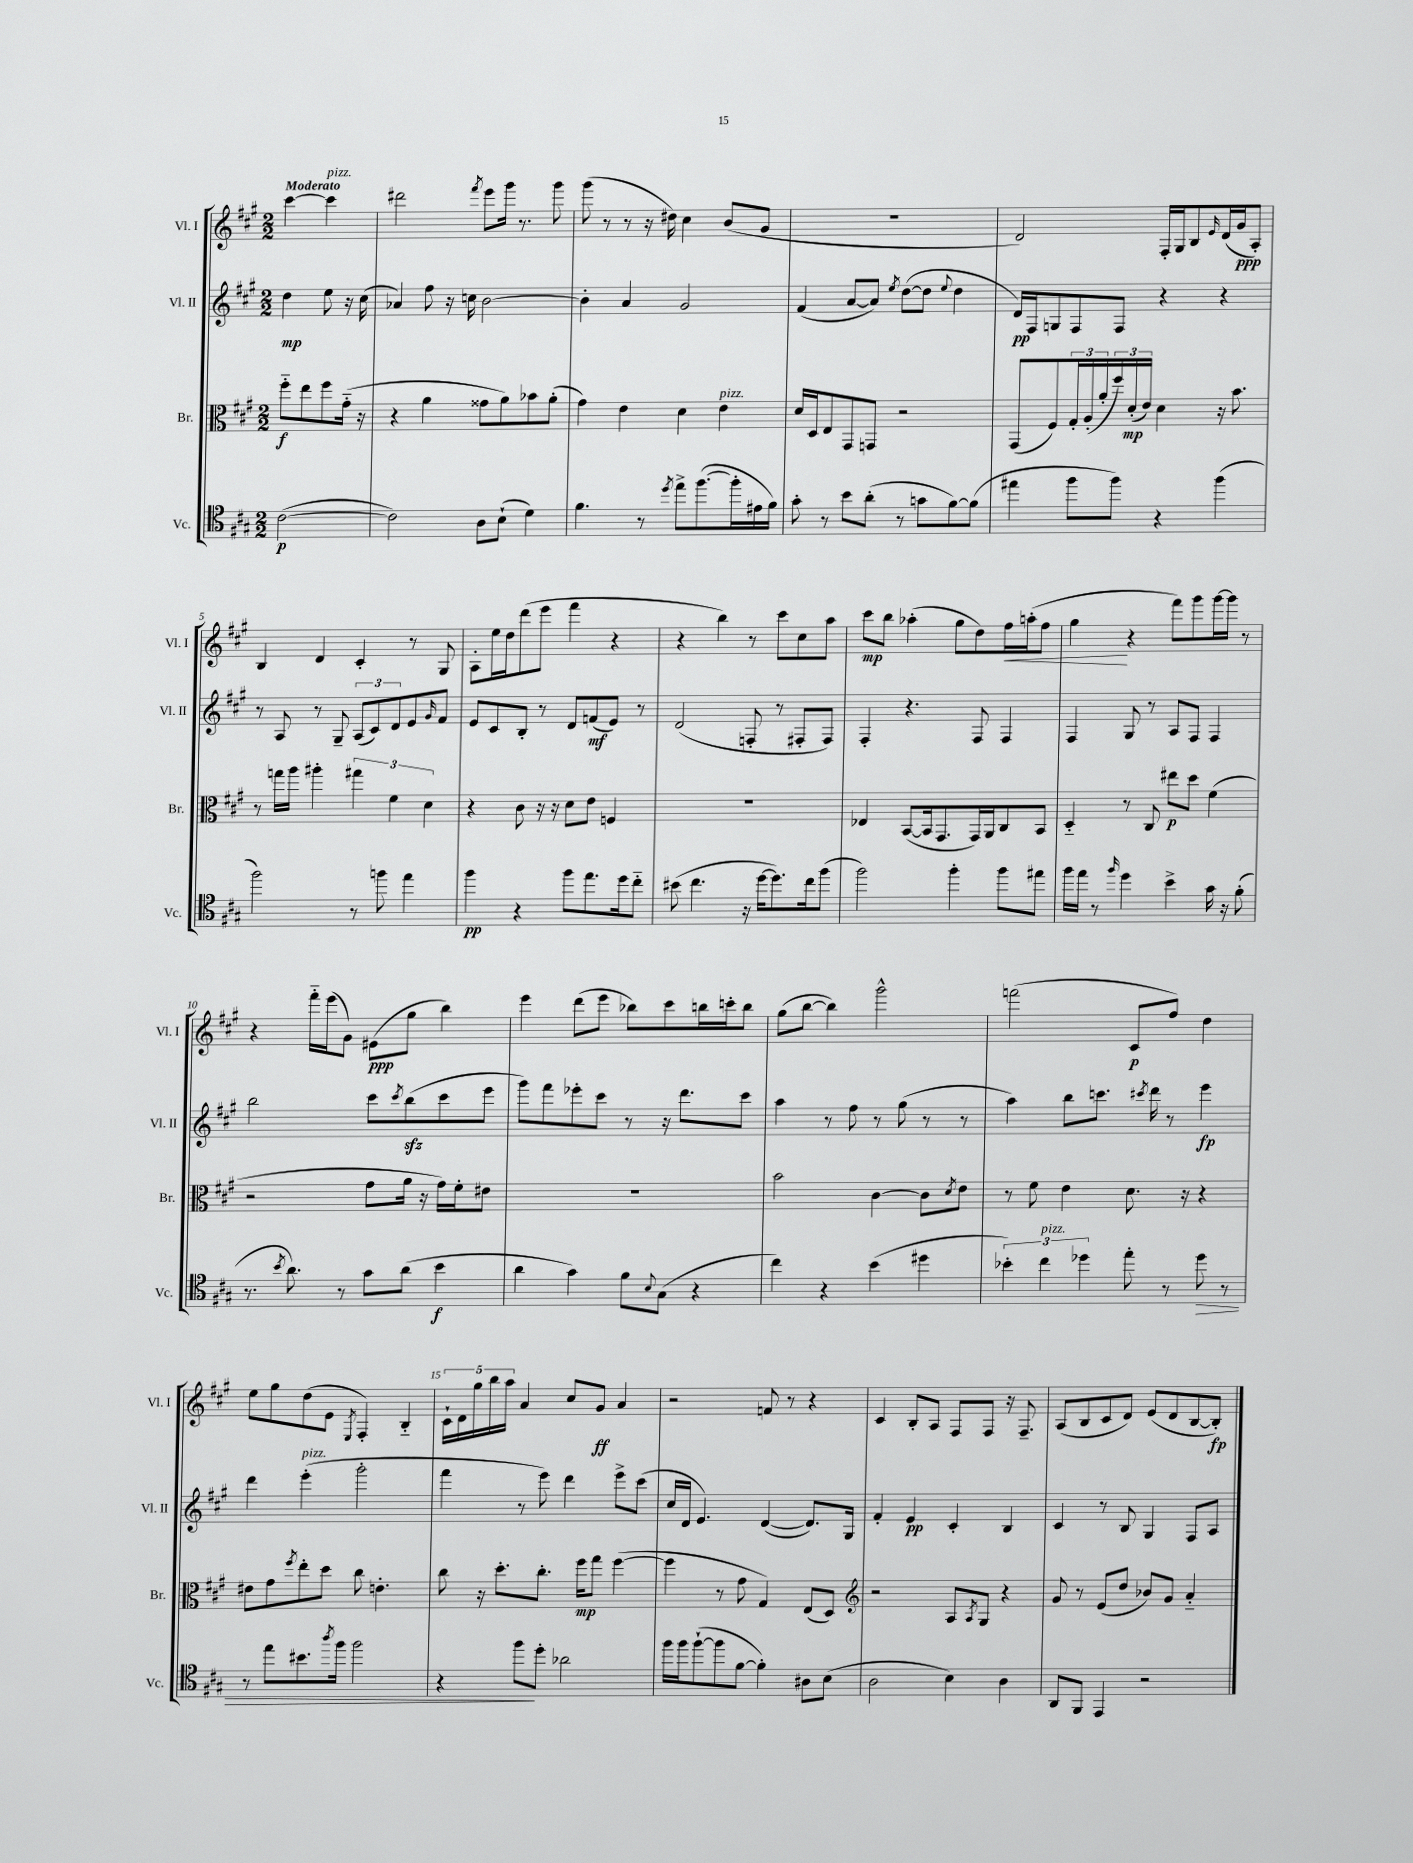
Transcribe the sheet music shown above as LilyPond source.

<<
\new StaffGroup <<
\new Staff = "s0" \with { instrumentName = "Vl. I" shortInstrumentName = "Vl. I" } {
    \clef treble \key a \major \numericTimeSignature \time 2/2 \partial 2 \tempo "Moderato"
    cis'''4~ cis'''4^\markup { \italic "pizz." } |
    dis'''2 \acciaccatura { fis'''8 } e'''8 gis'''16 r8. gis'''8 |
    gis'''8( r8 r8 r16 dis''16) cis''4 b'8( gis'8 |
    R1 |
    d'2) fis16-. gis16 b8 \grace { e'16 } d'16( gis'16\ppp a8-.) |
    b4 d'4 cis'4-. r8 gis8 |
    a8-. e''16 d''16 d'''8( e'''8 fis'''4 r4 |
    r4 b''4) r8 cis'''8 cis''8 a''8 |
    cis'''8\mp b''8 aes''4-.( gis''8 d''8) fis''16\< a''16-.( fis''8 |
    gis''4\! r4 fis'''8) gis'''8 gis'''16~ gis'''16 r8 |
    r4 fis'''16-_ e'''16( gis'8) eis'8\ppp( gis''8 b''4) |
    e'''4 d'''8( e'''8 bes''8) cis'''8 b''16 c'''16-. b''8 |
    gis''8( b''8~ b''4) gis'''2-^ |
    f'''2( cis'8\p fis''8) d''4 |
    e''8 gis''8 d''8( e'8 \acciaccatura { e8 } fis4-.) b4-_ |
    \tuplet 5/4 { cis'16-! d'16 gis''16 b''16 a''16 } a'4 cis''8 gis'8\ff a'4 |
    r2 f'8 r8 r4 |
    cis'4 b8-. a8 fis8 fis8 r16 fis8.-- |
    a8( b8 cis'8 d'8) e'8( d'8 b8~ b8-.\fp) \bar "|." |
}
\new Staff = "s1" \with { instrumentName = "Vl. II" shortInstrumentName = "Vl. II" } {
    \clef treble \key a \major \numericTimeSignature \time 2/2 \partial 2
    d''4\mp e''8 r16 cis''16( |
    aes'4) fis''8 r16 c''16 b'2~ |
    b'4-. a'4 gis'2 |
    fis'4( a'8~ a'8) \acciaccatura { e''8 } d''8~( d''8 \appoggiatura { e''8 } d''4 |
    d'16\pp) fis16 g8 fis8 fis8 r4 r4 |
    r8 a8 r8 gis8-- \tuplet 3/2 { a8( cis'8) d'8 } e'8 \grace { gis'16 } fis'8 |
    e'8 cis'8 b8-. r8 d'8 f'8\mf( e'8) r8 |
    d'2( f8-. r8 fis8-. fis8) |
    fis4-. r4. fis8 fis4 |
    fis4 gis8 r8 a8 fis8 fis4 |
    b''2 cis'''8 \acciaccatura { cis'''8 } b''8\sfz( cis'''8 e'''8 |
    gis'''8) fis'''8 ees'''8-. cis'''8 r8 r16 d'''8. cis'''8 |
    a''4 r8 fis''8 r8 gis''8( r8 r8 |
    a''4) b''8 c'''8. \acciaccatura { cis'''8 } d'''16 r8 e'''4\fp |
    d'''4 e'''4-.^\markup { \italic "pizz." }( gis'''2-. |
    fis'''4 r8 e'''8) d'''4 e'''8-> cis'''8( |
    cis''16 d'16 e'4.) d'4~( d'8.) gis16 |
    fis'4-. e'4\pp cis'4-. b4 |
    cis'4 r8 b8 gis4 fis8 a8 \bar "|." |
}
\new Staff = "s2" \with { instrumentName = "Br." shortInstrumentName = "Br." } {
    \clef alto \key a \major \numericTimeSignature \time 2/2 \partial 2
    fis''8-_\f e''8 fis''8 gis'16-_( r16 |
    r4 a'4 gisis'8 a'8) bes'8 a'8-.( |
    gis'4) e'4 d'4 e'4^\markup { \italic "pizz." } |
    d'16 d16 e8 gis,8 g,8 r2 |
    gis,8( fis8) \tuplet 3/2 { gis16-. a16-.( a'16-. } \tuplet 3/2 { fis''16) d'16-.\mp( e'16) } d'4 r16 b'8. |
    r8 g''16 a''16 ais''4-. \tuplet 3/2 { gis''4 fis'4 d'4 } |
    r4 cis'8 r16 r16 d'8 e'8 f4 |
    R1 |
    ees4 b,8~( b,16 gis,8. gis,16) a,16 cis8 b,8 |
    d4-_ r8 cis8 eis''8\p d''8 fis'4( |
    r2 gis'8 a'16 r16 gis'16) fis'16-. eis'8 |
    R1 |
    b'2 cis'4~ cis'8 \acciaccatura { d'8 } e'8 |
    r8 fis'8 e'4 d'8. r16 r4 |
    eis'8 gis'8 \acciaccatura { fis''8 } e''8-. d''8 cis''8 e'4.-. |
    cis''8 r16 d''8.-. cis''8.-. fis''16\mp gis''8 fis''4~( |
    fis''4 r8 gis'8 gis4) e8( d8) |
    \clef treble r2 a8 \acciaccatura { a8 } gis8 r4 |
    gis'8 r8 e'8( d''8 bes'8) gis'8 a'4-_ \bar "|." |
}
\new Staff = "s3" \with { instrumentName = "Vc." shortInstrumentName = "Vc." } {
    \clef tenor \key a \major \numericTimeSignature \time 2/2 \partial 2
    cis'2~\p( |
    cis'2) a8 b8-!( d'4) |
    fis'4. r8 \acciaccatura { d''8 } e''8-> fis''8.~( fis''16-. eis'16 fis'16) |
    gis'8-. r8 b'8 a'8-.( r8 g'8 fis'8~) fis'8( |
    eis''4 fis''8 fis''8) r4 fis''4( |
    fis''2) r8 f''8 e''4 |
    fis''4\pp r4 fis''8 e''8. d''16 cis''8-_ |
    bis'8( cis''4. r16 d''16~ d''8.) cis''16 fis''8( |
    fis''2) fis''4-. fis''8 eis''8 |
    fis''16 e''16 r8 \grace { fis''16 } d''4 b'4-> gis'16 r16 fis'8-.( |
    r8. \acciaccatura { b'8 } a'8.) r8 gis'8 a'8( b'4\f |
    a'4 gis'4) fis'8 \appoggiatura { b8 } gis8( r4 |
    cis''4) r4 b'4( dis''4 |
    \tuplet 3/2 { bes'4-.) cis''4^\markup { \italic "pizz." } des''4 } e''8-. r8 des''8\> r8 |
    r8 e''8 bis'8. \acciaccatura { a''8 } fis''16 fis''2 |
    r4 fis''8\! d''8-. aes'2 |
    fis''16 fis''16 fis''8~-!( fis''8 fis'8~ fis'4-.) ais8 b8( |
    a2 b4) a4 |
    a,8 fis,8 e,4 r2 \bar "|." |
}
>>
>>
\layout { \context { \Score \override BarNumber.break-visibility = ##(#f #t #t) barNumberVisibility = #(every-nth-bar-number-visible 5) } }
